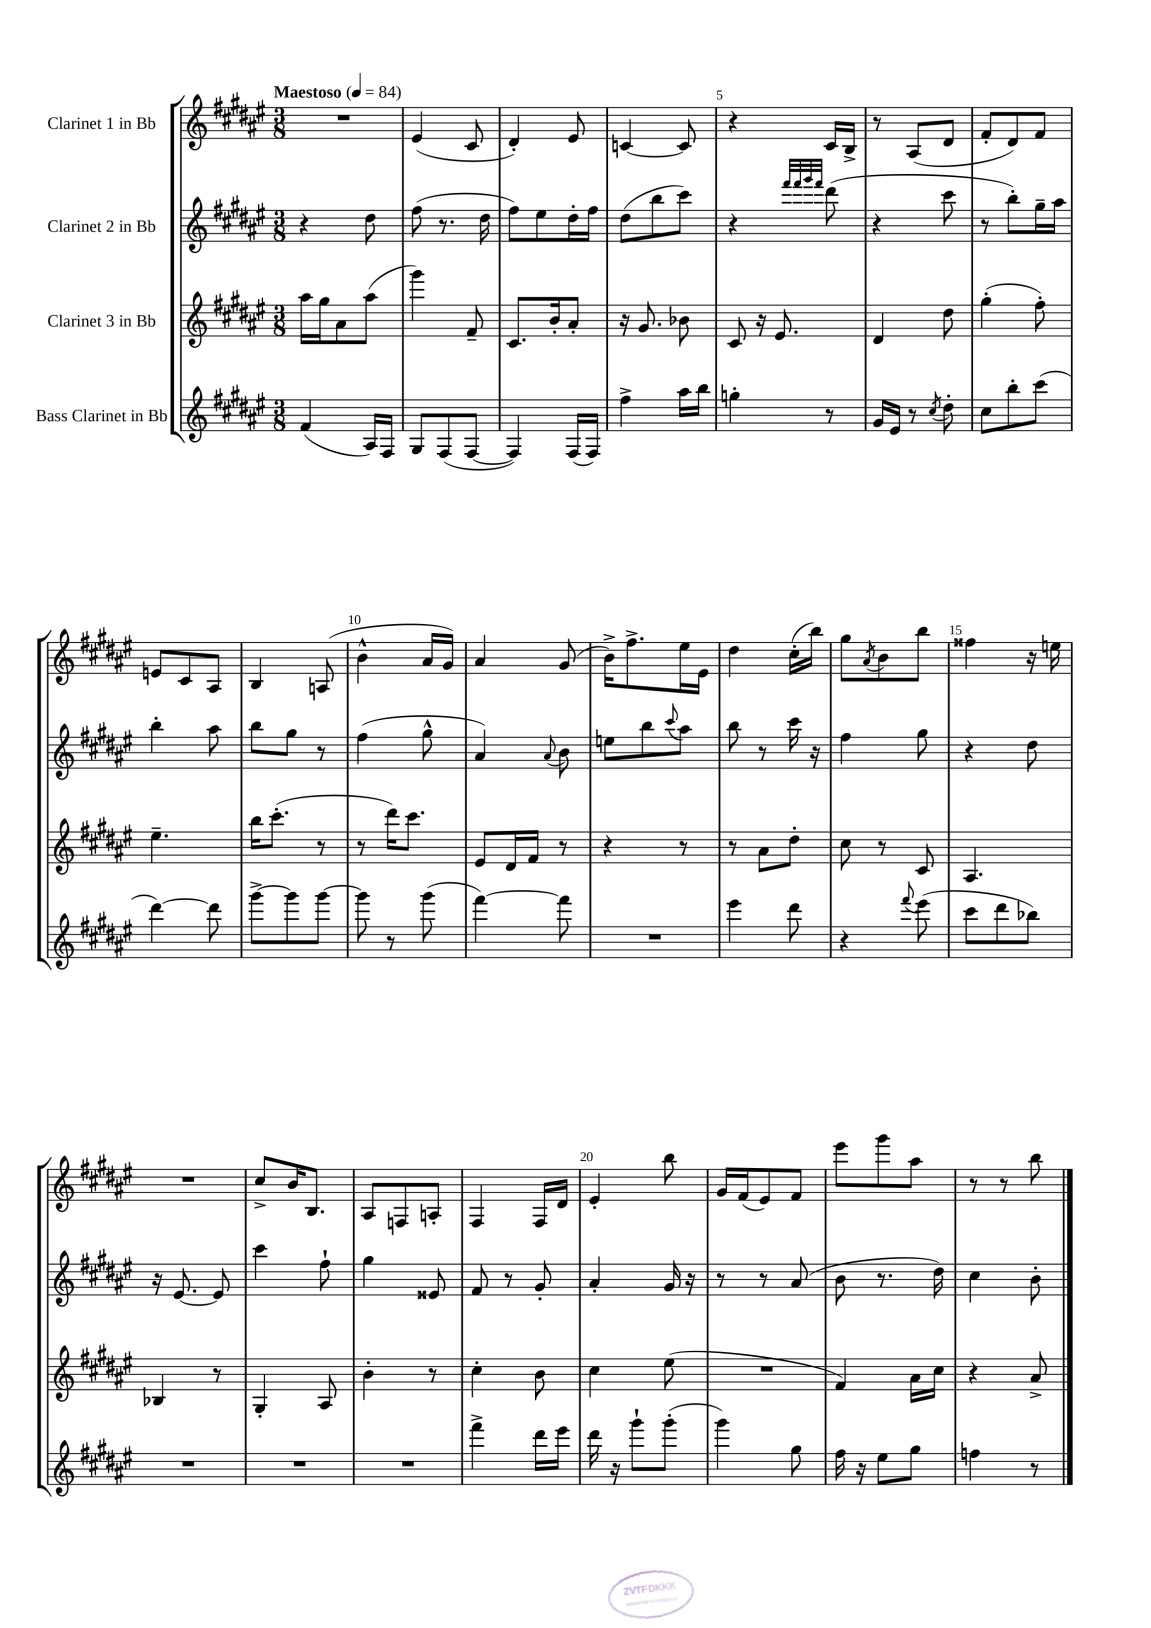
<<
\new StaffGroup <<
\new Staff = "s0" \with { instrumentName = "Clarinet 1 in Bb" } {
    \clef treble \key fis \major \numericTimeSignature \time 3/8 \tempo "Maestoso" 4 = 84
    R4. |
    eis'4( cis'8 |
    dis'4-.) eis'8 |
    c'4~ c'8 |
    r4 cis'16 b16-> |
    r8 ais8( dis'8 |
    fis'8-. dis'8) fis'8 |
    e'8 cis'8 ais8 |
    b4 a8( |
    b'4-^ ais'16 gis'16) |
    ais'4 gis'8( |
    b'16->) fis''8.-> eis''16 eis'16 |
    dis''4 cis''16-.( b''16) |
    gis''8 \acciaccatura { ais'8 } b'8 b''8 |
    fisis''4 r16 e''16 |
    R4. |
    cis''8-> b'16 b8. |
    ais8 f8 a8-. |
    fis4 fis16 dis'16 |
    eis'4-. b''8 |
    gis'16 fis'16( eis'8) fis'8 |
    eis'''8 gis'''8 ais''8 |
    r8 r8 b''8 \bar "|." |
}
\new Staff = "s1" \with { instrumentName = "Clarinet 2 in Bb" } {
    \clef treble \key fis \major \numericTimeSignature \time 3/8
    r4 dis''8 |
    fis''8( r8. dis''16 |
    fis''8) eis''8 dis''16-. fis''16 |
    dis''8( b''8 cis'''8) |
    r4 \grace { fis'''32 fis'''32 gis'''32 fis'''32 } dis'''8( |
    r4 cis'''8 |
    r8 b''8-.) gis''16-- ais''16 |
    b''4-. ais''8 |
    b''8 gis''8 r8 |
    fis''4( gis''8-^ |
    ais'4) \appoggiatura { ais'8 } b'8 |
    e''8 b''8 \appoggiatura { cis'''8 } ais''8 |
    b''8 r8 cis'''16 r16 |
    fis''4 gis''8 |
    r4 dis''8 |
    r16 eis'8.~ eis'8 |
    cis'''4 fis''8-! |
    gis''4 eisis'8 |
    fis'8 r8 gis'8-. |
    ais'4-. gis'16 r16 |
    r8 r8 ais'8( |
    b'8 r8. dis''16) |
    cis''4 b'8-. \bar "|." |
}
\new Staff = "s2" \with { instrumentName = "Clarinet 3 in Bb" } {
    \clef treble \key fis \major \numericTimeSignature \time 3/8
    ais''16 gis''16 ais'8 ais''8( |
    gis'''4) fis'8-- |
    cis'8. b'16-. ais'8-. |
    r16 gis'8. bes'8 |
    cis'8 r16 eis'8. |
    dis'4 dis''8 |
    gis''4-.( fis''8-.) |
    eis''4.-- |
    b''16 cis'''8.-.( r8 |
    r8 dis'''16) cis'''8. |
    eis'8 dis'16 fis'16 r8 |
    r4 r8 |
    r8 ais'8 dis''8-. |
    cis''8 r8 cis'8 |
    ais4. |
    bes4 r8 |
    gis4-. ais8 |
    b'4-. r8 |
    cis''4-. b'8 |
    cis''4 eis''8( |
    R4. |
    fis'4) ais'16 cis''16 |
    r4 ais'8-> \bar "|." |
}
\new Staff = "s3" \with { instrumentName = "Bass Clarinet in Bb" } {
    \clef treble \key fis \major \numericTimeSignature \time 3/8
    fis'4( ais16) fis16 |
    gis8 fis8( fis8~ |
    fis4) fis16( fis16) |
    fis''4-> ais''16 b''16 |
    g''4-. r8 |
    gis'16 eis'16 r8 \acciaccatura { cis''8 } dis''8-. |
    cis''8 b''8-. cis'''8( |
    dis'''4~) dis'''8 |
    gis'''8~-> gis'''8 gis'''8~ |
    gis'''8 r8 gis'''8( |
    fis'''4~) fis'''8 |
    R4. |
    eis'''4 dis'''8 |
    r4 \appoggiatura { fis'''8 } eis'''8( |
    cis'''8 dis'''8 bes''8) |
    R4. |
    R4. |
    R4. |
    fis'''4-> dis'''16 eis'''16 |
    dis'''16 r16 gis'''8-! gis'''8-.( |
    gis'''4) gis''8 |
    fis''16 r16 eis''8 gis''8 |
    f''4 r8 \bar "|." |
}
>>
>>
\layout { \context { \Score \override BarNumber.break-visibility = ##(#f #t #t) barNumberVisibility = #(every-nth-bar-number-visible 5) } }
